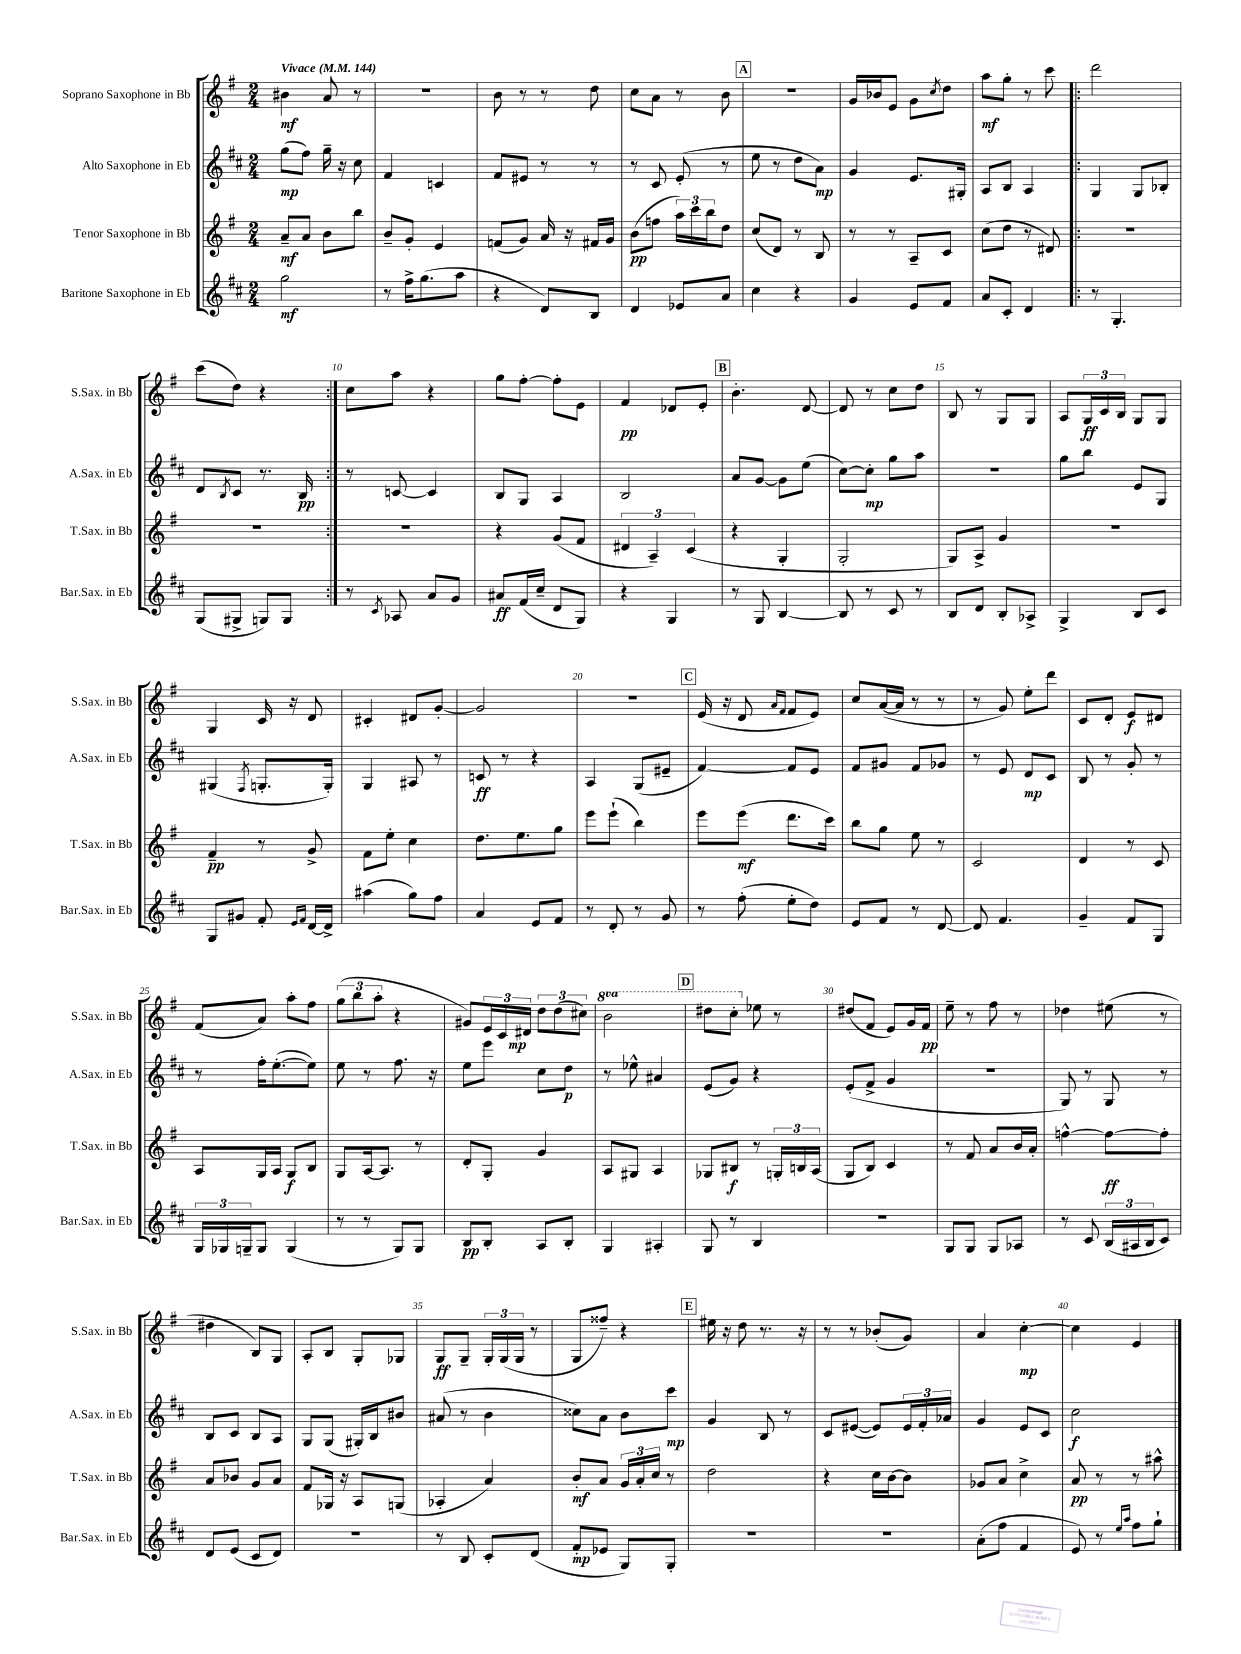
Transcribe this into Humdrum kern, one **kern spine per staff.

**kern	**kern	**kern	**kern
*staff4	*staff3	*staff2	*staff1
*clefG2	*clefG2	*clefG2	*clefG2
*k[f#c#]	*k[f#]	*k[f#c#]	*k[f#]
*M2/4	*M2/4	*M2/4	*M2/4
*MM144	*MM144	*MM144	*MM144
2gg	8a~	(8gg	4b#
.	8a	8ff#)	.
.	8b	16gg~	8a
.	.	16r	.
.	8bb	8cc#	8r
=	=	=	=
8r	8b~	4f#	2r
16ff#^	8g'	.	.
(8.gg	.	.	.
.	4e	4c	.
8aa	.	.	.
=	=	=	=
4r	(8f	8f#	8b
.	8g)	8e#	8r
8d)	16a	8r	8r
.	16r	.	.
8B	16f#	8r	8dd
.	16g	.	.
=	=	=	=
4d	(8b	8r	8cc
.	8ff	8c#	8a
8e-	24aa)	(8e'	8r
.	24ccc	.	.
.	24bb	.	.
8a	8dd	8r	8b
=	=	=	=
4cc#	(8cc	8ee	2r
.	8d)	8r	.
4r	8r	8dd	.
.	8B	8a)	.
=	=	=	=
4g	8r	4g	16g
.	.	.	16b-
.	8r	.	8e
8e	8A~	8.e	8g
.	.	.	8qcc
8f#	8c	.	8dd
.	.	16G#'	.
=	=	=	=
8a	(8cc	8A	8aa
8c#'	8dd	8B	8gg'
4d	8r	4A	8r
.	8d#)	.	8ccc
=!|:	=!|:	=!|:	=!|:
8r	2r	4G	2ddd
4.G'	.	.	.
.	.	8G	.
.	.	8B-'	.
=	=	=	=
(8G	2r	8d	(8ccc
.	.	8qB	.
8G#^	.	8c#	8dd)
8G)	.	8.r	4r
8G	.	.	.
.	.	16B	.
=:|!	=:|!	=:|!	=:|!
8r	2r	8r	8cc
8qc#	.	.	.
8A-	.	[8c	8aa
8a	.	4c]	4r
8g	.	.	.
=	=	=	=
8a#	4r	8B	8gg
(16f#	.	8G	[8ff#'
16cc#~	.	.	.
8d	(8g	4A	8ff#']
8G)	8f#	.	8e
=	=	=	=
4r	6d#	2B	4f#
.	6A~)	.	.
4G	.	.	8d-
.	(6c	.	.
.	.	.	8e'
=	=	=	=
8r	4r	8a	4.b'
8G	.	[8g	.
[4B	4G'	8g]	.
.	.	(8ee	[8d
=	=	=	=
8B]	2G'	[8cc#)	8d]
8r	.	8cc#']	8r
8c#	.	8gg	8cc
8r	.	8aa	8dd
=	=	=	=
8B	8G)	2r	8B
8d	8A^	.	8r
8B'	4g	.	8G
8A-^	.	.	8G
=	=	=	=
4G^	2r	8gg	8A
.	.	8bb	24G
.	.	.	24c
.	.	.	24B
8B	.	8e	8G
8c#	.	8G	8G
=	=	=	=
8G	4f#~	(4G#	4G
8g#	.	.	.
.	.	8qF#	.
8f#'	8r	8.G'	16c
.	.	.	16r
16qqe	.	.	.
16qqf#	.	.	.
[16d	8g^	.	8d
16d^]	.	16G')	.
=	=	=	=
(4aa#	8f#	4G	4c#'
.	8ee'	.	.
8gg)	4cc	8A#	8d#
8ff#	.	8r	[8g'
=	=	=	=
4a	8.dd	8c	2g]
.	.	8r	.
.	8.ee	.	.
8e	.	4r	.
8f#	8gg	.	.
=	=	=	=
8r	8eee	4A	2r
8d'	(8eee`	.	.
8r	4bb)	(8G	.
8g	.	8e#~	.
=	=	=	=
8r	8eee	[4f#)	(16e
.	.	.	16r
(8ff#'	(8eee	.	8d
.	.	.	16qqa
.	.	.	16qqf#
8ee'	8.ddd	8f#]	8f#
8dd)	.	8e	8e)
.	16ccc)	.	.
=	=	=	=
8e	8bb	8f#	8cc
8f#	8gg	8g#	([16a
.	.	.	16a]
8r	8ee	8f#	8r
[8d	8r	8g-	8r
=	=	=	=
8d]	2c	8r	8r
4.f#	.	8e	8g)
.	.	8d	8ee'
.	.	8c#	8ddd
=	=	=	=
4g~	4d	8B	8c
.	.	8r	8d'
8f#	8r	8g'	8e
8G	8c	8r	8d#
=	=	=	=
24G	8A	8r	(8f#
24G-	.	.	.
24G~	.	.	.
8G	16G	16ff#'	8a)
.	16A	([8.ee'	.
(4G	8G	.	8aa'
.	8B	8ee])	8ff#
=	=	=	=
8r	8G	8ee	(12gg
.	.	.	12bb
8r	[16A	8r	.
.	.	.	12aa'
.	8.A]	.	.
8G)	.	8.ff#	4r
8G	8r	.	.
.	.	16r	.
=	=	=	=
8B	8d'	8ee	8g#)
8B'	8G'	8eee	24e
.	.	.	24c
.	.	.	24d#
8A	4g	8cc#	12dd
.	.	.	(12dd
8B'	.	8dd	.
.	.	.	12cc#)
=	=	=	=
4G	8A	8r	2bb
.	8G#	8ee-^^	.
4A#'	4A	4a#	.
=	=	=	=
8G	8G-	(8e	8ddd#
8r	8B#	8g)	8ccc'
4B	8r	4r	8ee-
.	24G'	.	8r
.	24B	.	.
.	(24A	.	.
=	=	=	=
2r	8G	(8e'	(8dd#
.	8B)	8f#^	8f#
.	4c	4g	8e)
.	.	.	16g
.	.	.	16f#
=	=	=	=
8G	8r	2r	8ee~
8G	8f#	.	8r
8G	8a	.	8ff#
8A-	16b	.	8r
.	16a'	.	.
=	=	=	=
8r	[4ff^^	8G)	4dd-
8c#	.	8r	.
(24B	8ff_	8G	(8ee#
24A#	.	.	.
24B	.	.	.
8c#)	8ff']	8r	8r
=	=	=	=
8d	8a	8B	4dd#
(8e	8b-	8c#	.
8c#	8g	8B	8B)
8d)	8a	8A	8G
=	=	=	=
2r	8f#	8G	8A'
.	16G-	(8G	8B
.	16r	.	.
.	8A	16G#')	8G'
.	.	16B	.
.	(8G	8b#	8G-
=	=	=	=
8r	4A-'	(8a#	8G
8B	.	8r	8G~
8c#'	4a)	4b	24G'
.	.	.	(24G
.	.	.	24G
(8d	.	.	8r
=	=	=	=
8f#'	8b'	8cc##)	8G
8e-	8a	8a	8ff##~)
8G)	24g	8b	4r
.	24a'	.	.
.	24cc	.	.
8G'	8r	8ccc#	.
=	=	=	=
2r	2dd	4g	16ee#
.	.	.	16r
.	.	.	8dd
.	.	8B	8.r
.	.	8r	.
.	.	.	16r
=	=	=	=
2r	4r	8c#	8r
.	.	([8e#	8r
.	16cc	8e#])	(8b-'
.	[16b	.	.
.	8b]	24e#	8g)
.	.	24f#'	.
.	.	24a-	.
=	=	=	=
(8a'	8g-	4g	4a
8ff#	8a	.	.
4f#	4cc^	8e	[4cc'
.	.	8c#	.
=	=	=	=
8e)	8a	2cc#	4cc]
8r	8r	.	.
16qqee	.	.	.
16qqaa	.	.	.
8ff#	8r	.	4e
8gg`	8aa#^^	.	.
==	==	==	==
*-	*-	*-	*-
